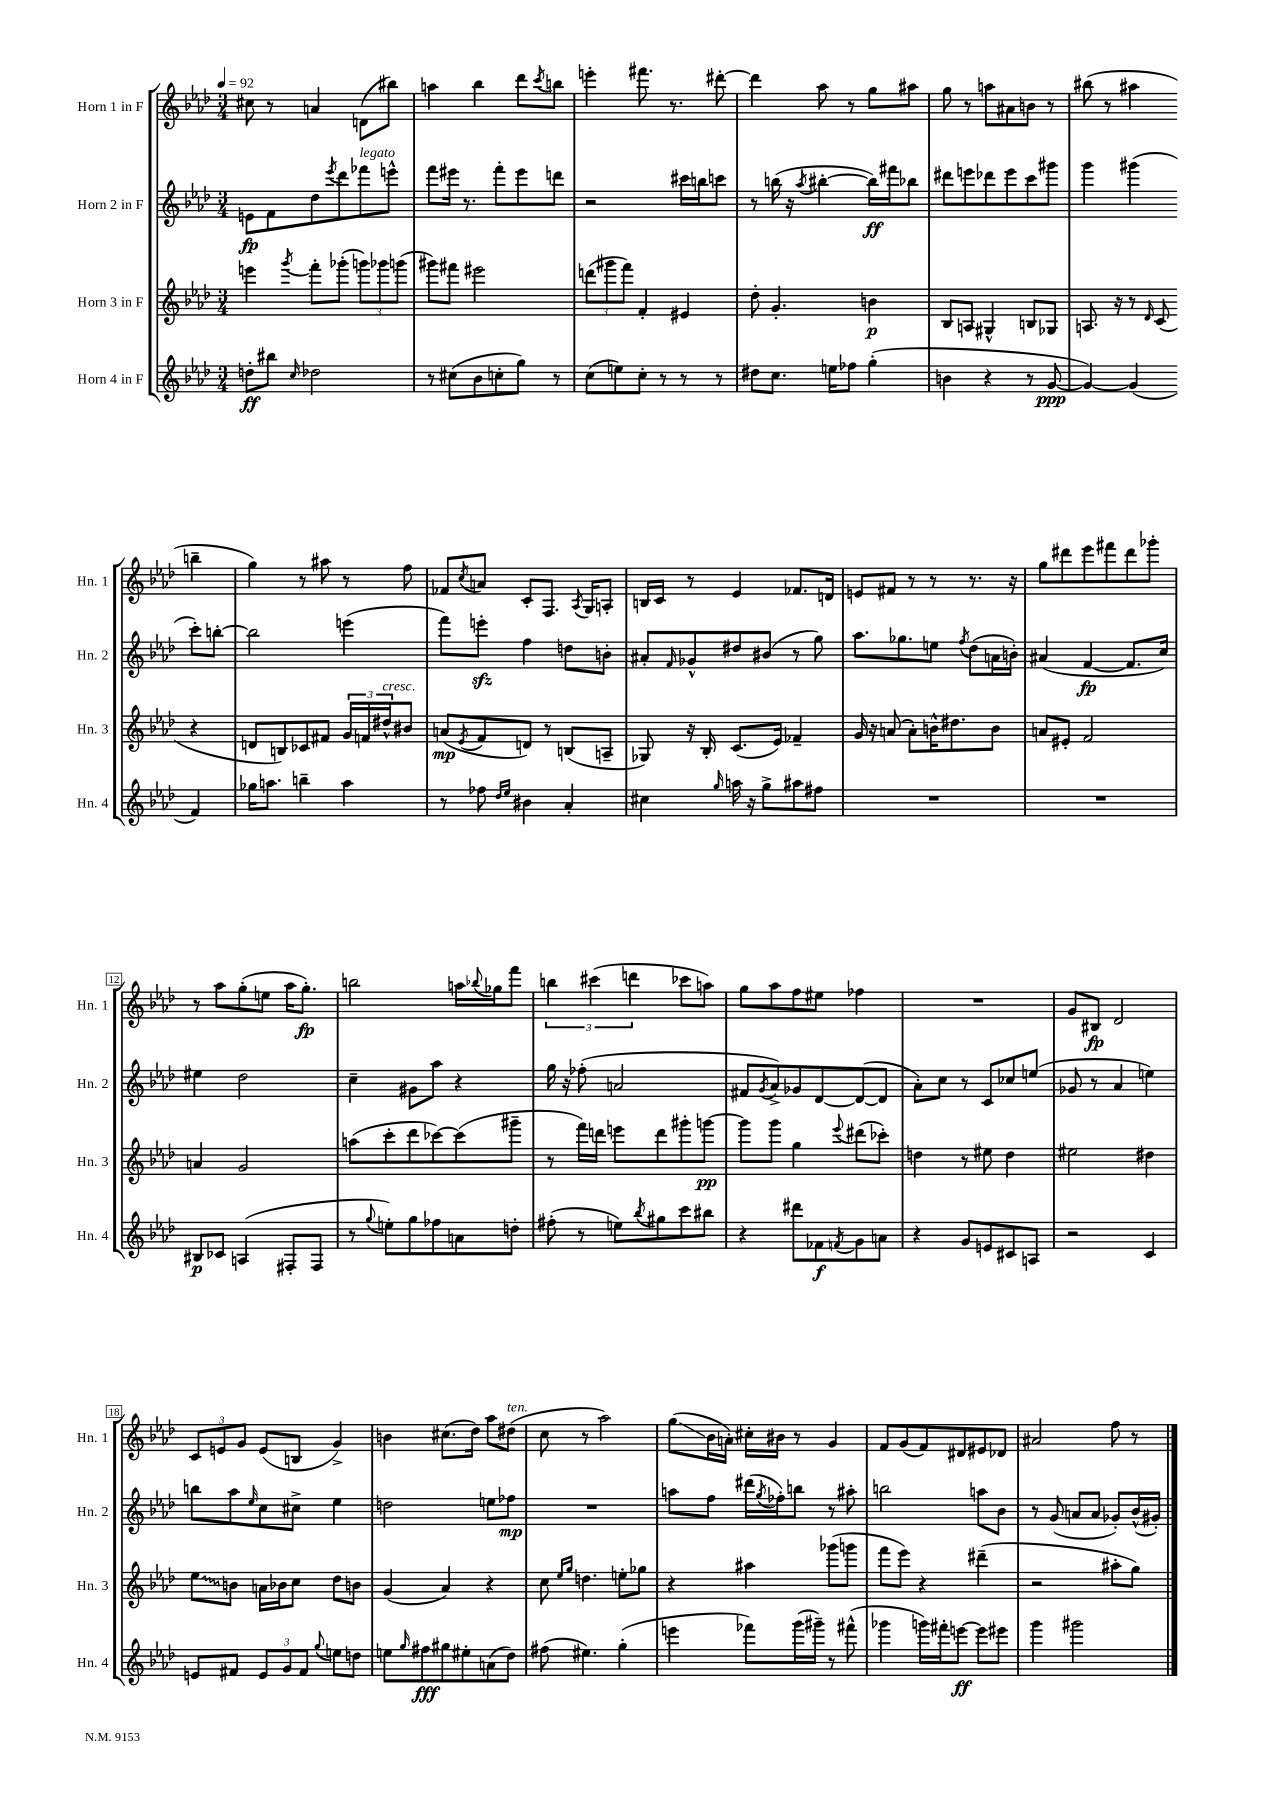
<<
\new StaffGroup <<
\new Staff = "s0" \with { instrumentName = "Horn 1 in F" shortInstrumentName = "Hn. 1" } {
    \clef treble \key aes \major \numericTimeSignature \time 3/4 \tempo 4 = 92
    cis''8 r8 a'4 d'8( bis''8) |
    a''4 bes''4 des'''8 \acciaccatura { c'''8 } b''8 |
    e'''4-. fis'''8. r8. dis'''8~-. |
    dis'''4 aes''8 r8 g''8 ais''8 |
    g''8 r8 a''8 ais'8 b'8 r8 |
    bis''8( r8 ais''4 b''4-- |
    g''4) r8 ais''8 r8 f''8 |
    fes'8 \acciaccatura { c''8 } a'8 c'8-. f8. \acciaccatura { aes8 } g16 a8-. |
    b16 c'16 r8 ees'4 fes'8. d'16 |
    e'8 fis'8 r8 r8 r8. r16 |
    g''8 dis'''8 ees'''8 fis'''8 dis'''8 ges'''8-. |
    r8 aes''8 g''8-.( e''8 aes''16 g''8.-.\fp) |
    b''2 a''16 \appoggiatura { bes''8 } ges''16 f'''8 |
    \tuplet 3/2 { b''4 cis'''4( d'''4 } ces'''8 a''8) |
    g''8 aes''8 f''8 eis''8 fes''4 |
    R2. |
    g'8 bis8\fp des'2 |
    \tuplet 3/2 { c'8 e'8 g'8 } e'8( b8 g'4->) |
    b'4 cis''8.( des''16) aes''8 dis''8^\markup { \italic "ten." }( |
    c''8 r8 aes''2) |
    g''8\glissando( bes'16 a'16-.) cis''16-. bis'16 r8 g'4 |
    f'8 g'8( f'8) dis'8 eis'8 des'8 |
    ais'2 f''8 r8 \bar "|." |
}
\new Staff = "s1" \with { instrumentName = "Horn 2 in F" shortInstrumentName = "Hn. 2" } {
    \clef treble \key aes \major \numericTimeSignature \time 3/4
    e'8\fp f'8 des''8 \acciaccatura { ees'''8 } des'''8 fes'''8^\markup { \italic "legato" } e'''8-^ |
    f'''8 eis'''16 r8. f'''8-. eis'''8 d'''8 |
    r2 cis'''16 b''16 c'''8 |
    r8 b''16( r16 \acciaccatura { aes''8 } bis''4~-. bis''16\ff) fis'''16 bes''8 |
    dis'''8 e'''8 des'''8 e'''8 c'''8 gis'''8 |
    g'''4 gis'''4( c'''8-.) b''8~-. |
    b''2 e'''4( |
    f'''8) e'''8-.\sfz f''4 d''8 b'8-. |
    ais'8-. \grace { f'16 } ges'8-^ dis''8 bis'8( r8 g''8) |
    aes''8. ges''8. e''8 \acciaccatura { f''8 } des''8( a'16 b'16-.) |
    ais'4( f'4~\fp f'8. c''16) |
    eis''4 des''2 |
    c''4-- gis'8 aes''8 r4 |
    g''16 r16 fes''8-.( a'2 |
    fis'8 \acciaccatura { g'8 } aes'8->) ges'8 des'8~ des'8~( des'8 |
    aes'8-.) c''8 r8 c'8 ces''8 e''8( |
    ges'8 r8 aes'4 e''4) |
    b''8 aes''8 \grace { ees''16 } c''8 cis''8-> ees''4 |
    d''2 e''8 fes''8\mp |
    R2. |
    a''8 f''8 dis'''16( \acciaccatura { g''8 } fes''16-.) b''8 r8 ais''8-. |
    b''2 a''8 bes'8 |
    r8 g'8( a'8 a'8 ges'8-.) bes'16-^( gis'16-.) \bar "|." |
}
\new Staff = "s2" \with { instrumentName = "Horn 3 in F" shortInstrumentName = "Hn. 3" } {
    \clef treble \key aes \major \numericTimeSignature \time 3/4
    e'''4 \acciaccatura { g'''8 } f'''8-. ges'''8-.( \tuplet 3/2 { g'''8) ges'''8 g'''8( } |
    gis'''8) fis'''8 eis'''2 |
    \tuplet 3/2 { d'''8( gis'''8 f'''8) } f'4-. eis'4 |
    des''8-. g'4.-. b'4\p |
    bes8 a8 gis4-^ b8 ges8 |
    a8. r16 r8 \grace { des'16 } c'8( r4 |
    d'8 b8) ces'8 fis'8 \tuplet 3/2 { g'16 f'16 dis''16-^^\markup { \italic "cresc." } } bis'8 |
    a'8\mp( \acciaccatura { ees'8 } f'8 d'8) r8 b8( a8-- |
    ges8) r16 bes16-. c'8.( ees'16) fes'4-- |
    g'16 r16 a'8( a'8-.) b'16-^ dis''8. b'8 |
    a'8 eis'8-. f'2 |
    a'4 g'2 |
    a''8( c'''8-. des'''8 ces'''8~) ces'''8( gis'''8-- |
    r8 f'''16) d'''16 e'''8 d'''8 gis'''8-. g'''8~\pp |
    g'''8 g'''8 g''4 \appoggiatura { ees'''8 } dis'''8( ces'''8-.) |
    d''4 r8 eis''8 d''4 |
    eis''2 dis''4 |
    \once \override Glissando.style = #'zigzag ees''8\glissando b'8 a'16 bes'16 c''8 des''8 b'8 |
    g'4( aes'4) r4 |
    c''8 \grace { ees''16 g''16 } d''4. e''8-. ges''8 |
    r4 ais''4 ges'''8( g'''8 |
    f'''8 ees'''8) r4 dis'''4--( |
    r2 ais''8-. g''8) \bar "|." |
}
\new Staff = "s3" \with { instrumentName = "Horn 4 in F" shortInstrumentName = "Hn. 4" } {
    \clef treble \key aes \major \numericTimeSignature \time 3/4
    d''8-.\ff bis''8 \grace { c''16 } des''2 |
    r8 cis''8( bes'8 c''8-. g''8) r8 |
    c''8( e''8) c''8-. r8 r8 r8 |
    dis''8 c''8. e''16 fes''8 g''4-.( |
    b'4 r4 r8 g'8~\ppp |
    g'4~) g'4( f'4) |
    ges''16 a''8. b''4-- a''4 |
    r8 fes''8 \grace { des''16 ees''16 } bis'4 aes'4-. |
    cis''4 \grace { g''16 } a''16 r16 g''8-> ais''8 fis''8 |
    R2. |
    R2. |
    bis8\p ces'8 a4( fis8-. fis8 |
    r8 \appoggiatura { g''8 } e''8-.) g''8 fes''8 a'8 d''8-. |
    fis''8-.( r8 e''8) \acciaccatura { bes''8 } gis''8 c'''8 bis''8 |
    r4 dis'''8 fes'8\f \acciaccatura { f'8 } g'8 a'8 |
    r4 g'8 e'8 cis'8 a8 |
    r2 c'4 |
    e'8 fis'8 \tuplet 3/2 { e'8 g'8 fis'8 } \appoggiatura { g''8 } e''8 d''8 |
    e''8 \grace { g''16 } fis''8\fff gis''8 eis''8-. a'8( des''8) |
    fis''8( eis''4.) g''4-.( |
    e'''4 fes'''8) g'''16( gis'''16--) r8 fis'''8-^( |
    ges'''4 g'''16) fis'''16-. e'''8~\ff e'''8 eis'''8 |
    g'''4 gis'''2 \bar "|." |
}
>>
>>
\layout { \context { \Score \override BarNumber.stencil = #(make-stencil-boxer 0.1 0.3 ly:text-interface::print) } }
